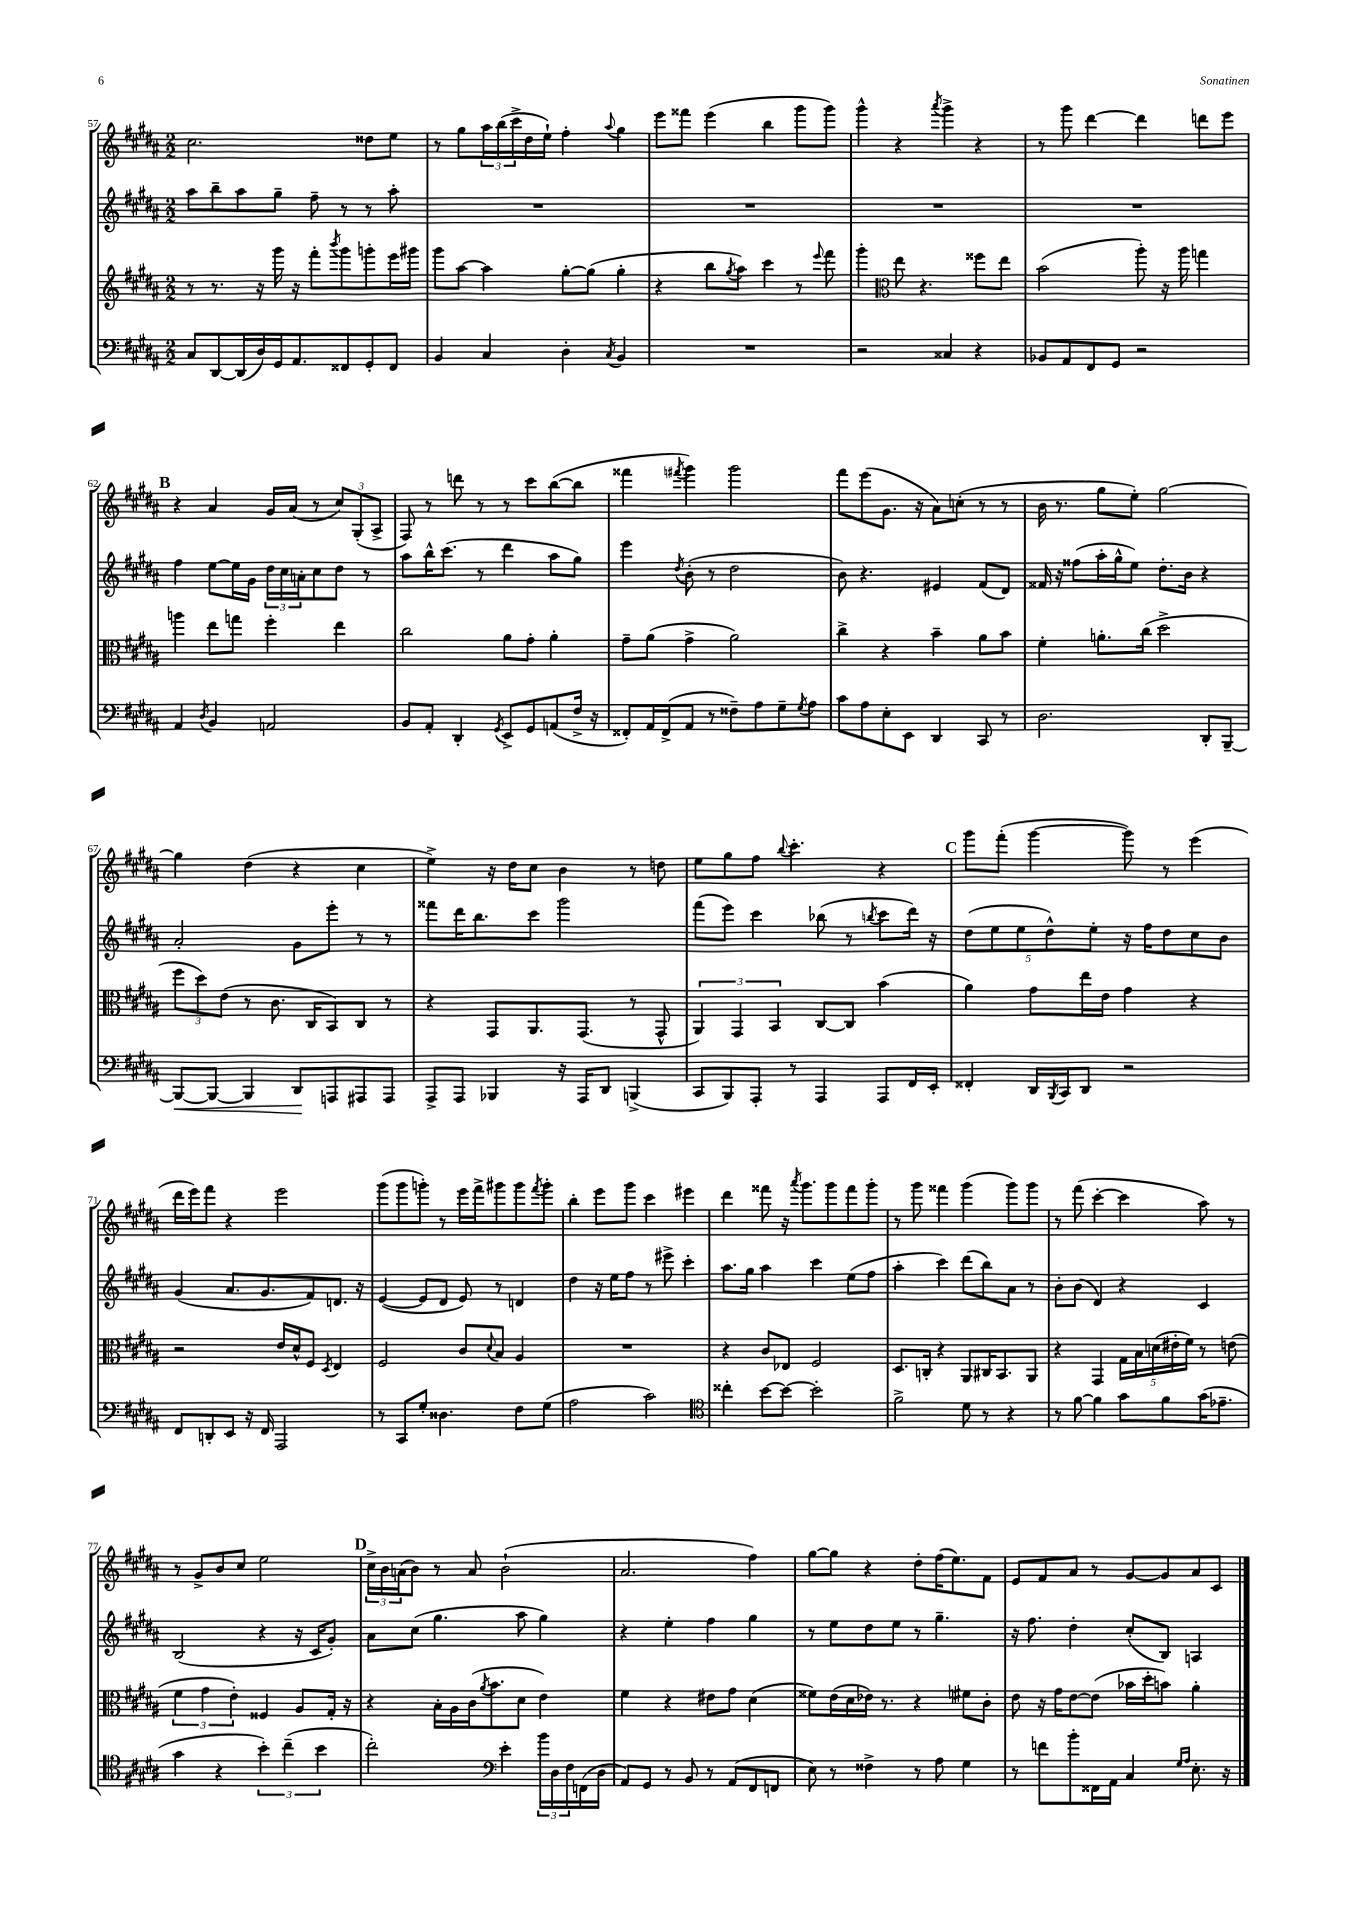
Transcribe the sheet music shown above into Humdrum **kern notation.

**kern	**dynam	**kern	**kern	**kern
*part4	*part4	*part3	*part2	*part1
*staff4	*staff4	*staff3	*staff2	*staff1
*clefF4	*	*clefG2	*clefG2	*clefG2
*k[f#c#g#d#a#]	*	*k[f#c#g#d#a#]	*k[f#c#g#d#a#]	*k[f#c#g#d#a#]
*M2/2	*	*M2/2	*M2/2	*M2/2
=57	=57	=57	=57	=57
8C#/L	.	8r	8aa#\L	2.cc#\
[8DD#/	.	8.r	8bb~\	.
(16DD#/L]	.	.	8aa#\	.
16D#/)	.	16r	.	.
16GG#/J	.	16ggg#\	8gg#~\J	.
8.AA#/	.	16r	.	.
.	.	8fff#'\L	8ff#~\	.
.	.	8qbbb/	.	.
8FF##X/	.	8ggg#\	8r	.
8GG#'/	.	8gggn'\	8r	8dd##X\L
8FF##/J	.	16eee\L	8aa#'\	8ee\J
.	.	16ggg#X\JJ	.	.
=58	=58	=58	=58	=58
4BB/	.	8ggg#\L	1r	8r
.	.	[8aa#\J	.	8gg#\L
4C#/	.	4aa#\]	.	24aa#\L
.	.	.	.	(24bb\
.	.	.	.	24ccc#^\
.	.	.	.	16dd#\
.	.	.	.	16ee`\JJ)
4D#'\	.	[8gg#'\L	.	4ff#'\
.	.	(8gg#\J]	.	.
8qC#/	.	.	.	8qqaa#/
4BB/	.	4gg#'\	.	4gg#\
=59	=59	=59	=59	=59
1r	.	4r	1r	8eee\L
.	.	.	.	8fff##X\J
.	.	8bb\L	.	(4eee\
.	.	8qgg#/	.	.
.	.	8aa#\J)	.	.
.	.	4ccc#\	.	4bb\
.	.	8r	.	8ggg#\L
.	.	8qqeee/	.	.
.	.	8fff#\	.	8ggg#\J)
=60	=60	=60	=60	=60
2r	.	4ggg#'\	1r	4ggg#^^\
*	*	*clefC3	*	*
.	.	8ee\	.	4r
.	.	4.r	.	.
.	.	.	.	8qaaa#/
4C##X/	.	.	.	4ggg#^\
4r	.	8ff##X\L	.	4r
.	.	8ee\J	.	.
=61	=61	=61	=61	=61
8BB-X/L	.	(2b\	1r	8r
8AA#/	.	.	.	8ggg#\
8FF#/	.	.	.	[4ddd#\
8GG#/J	.	.	.	.
2r	.	8aa#'\)	.	4ddd#\]
.	.	16r	.	.
.	.	16aa#\	.	.
.	.	4ggn\	.	8dddn\L
.	.	.	.	8eee\J
!!LO:LB:g=z
!!LO:REH:place=s1:t=B
=62	=62	=62	=62	=62
4AA#/	.	4aan\	4ff#\	4r
8qD#/	.	.	.	.
4BB/	.	8ee\L	[8ee\L	4a#/
.	.	8ggn\J	16ee\L]	.
.	.	.	16g#\JJ	.
2AAn/	.	4ff#'\	24dd#\LL	16g#/LL
.	.	.	24cc#\	.
.	.	.	.	(16a#/JJ
.	.	.	24an'\J	.
.	.	.	8cc#\	8r
.	.	4ee\	8dd#\J	12cc#/L)
.	.	.	.	(12G#'/
.	.	.	8r	.
.	.	.	.	12A#^/J
=63	=63	=63	=63	=63
8BB/L	.	2cc#\	8aa#\L	8F#/)
8AA#'/J	.	.	16bb^^\K	8r
.	.	.	(8.ccc#\J	.
4DD#'/	.	.	.	8dddn\
.	.	.	8r	8r
8qGG#/	.	.	.	.
8EE^/L	.	8a#\L	4ddd#\	8r
8GG#/	.	8g#'\J	.	8ccc#\L
(8AAn/	.	4a#'\	8aa#\L	([8bb\
16F#^/Jk	.	.	8gg#\J)	8bb\J]
16r	.	.	.	.
=64	=64	=64	=64	=64
8FF##X'/L)	.	8g#~\L	4eee\	4fff##X\
16AA#/L	.	(8a#\J	.	.
(16FF##^/J	.	.	.	.
.	.	.	8qdd#/	8qfff#X/
8AA#/J	.	4g#^\	(8b'\	4ggg#\)
8r	.	.	8r	.
8F##X~\L)	.	2a#\)	2dd#\	2ggg#\
8A#\	.	.	.	.
8G#~\	.	.	.	.
8qG#/	.	.	.	.
8A#\J	.	.	.	.
=65	=65	=65	=65	=65
8c#\L	.	4cc#^\	8b\)	8fff#\L
8A#\	.	.	4.r	(8eee\
8E'\	.	4r	.	8.g#\J
8EE\J	.	.	.	.
.	.	.	.	16r
4DD#/	.	4b~\	4e#X/	8a#\L)
.	.	.	.	(8ccn'\J
8CC#/	.	8a#\L	(8f#/L	8r
8r	.	8b\J	8d#/J)	8r
=66	=66	=66	=66	=66
2.D#\	.	4f#'\	16f##X/	16b\
.	.	.	16r	8.r
.	.	.	(8ff##X\L	.
.	.	8.an'\L	16aa#'\L	8gg#\L
.	.	.	16gg#^^\J	.
.	.	.	8ee\J)	8ee'\J)
.	.	(16cc#\Jk	.	.
.	.	2dd#^\	8.dd#'\L	[2gg#\
.	.	.	16b\Jk	.
8DD#'/L	.	.	4r	.
[8BBB~/J	.	.	.	.
!!LO:LB:g=z
=67	=67	=67	=67	=67
!	!LO:HP:b	!	!	!
8BBB/L_	<	12ff#\L	2a#'/	4gg#\]
.	.	12dd#\)	.	.
8BBB/J_	.	.	.	.
.	.	(12e\J	.	.
4BBB/]	.	8r	.	(4dd#\
.	.	8.c#\	.	.
8DD#/L	.	.	8g#\L	4r
.	.	16C#/KL	.	.
8AAAn/	[	8BB/)	8eee'\J	.
8AAA#X/	.	8C#/J	8r	4cc#\
8AAA#/J	.	8r	8r	.
=68	=68	=68	=68	=68
8AAA#^/L	.	4r	8fff##X\L	4ee^\)
8AAA#/J	.	.	16ddd#\K	.
.	.	.	8.bb\	.
4BBB-X/	.	8GG#/L	.	16r
.	.	.	.	16dd#\KL
.	.	8.AA#/	8ccc#\J	8cc#\J
16r	.	.	2ggg#\	4b\
16AAA#/KL	.	(8.GG#/J	.	.
8DD#/J	.	.	.	.
(4BBBn^/	.	8r	.	8r
.	.	8GG#^^/	.	8ddn\
=69	=69	=69	=69	=69
8CC#/L	.	6AA#/)	(8fff#\L	8ee\L
8BBB/)	.	.	8eee\J)	8gg#\
.	.	6GG#/	.	.
8AAA#'/J	.	.	4ccc#\	8ff#\J
.	.	6BB/	.	.
.	.	.	.	8qqbb/
8r	.	.	.	4.ccc#'\
4AAA#/	.	[8C#/L	(8bb-X\	.
.	.	8C#/J]	8r	.
.	.	.	8qbbn/	.
8AAA#/L	.	(4b\	8ccc#\L	4r
16FF#/L	.	.	16ddd#\Jk)	.
16EE'/JJ	.	.	16r	.
!!LO:REH:place=s1:t=C
=70	=70	=70	=70	=70
4FF##X'/	.	4a#\)	(10dd#\L	8ggg#\L
.	.	.	10ee\	.
.	.	.	.	(8fff#'\J
.	.	.	10ee\	.
16DD#/LL	.	8g#\L	.	[4ggg#\
.	.	.	10dd#^^\)	.
8qBBB/	.	.	.	.
16CC#/J	.	.	.	.
8DD#/J	.	16ee\L	.	.
.	.	.	10ee'\J	.
.	.	16e\JJ	.	.
2r	.	4g#\	16r	8ggg#\])
.	.	.	16ff#\KL	.
.	.	.	8dd#\	8r
.	.	4r	8cc#\	(4eee\
.	.	.	8b\J	.
!!LO:LB:g=z
=71	=71	=71	=71	=71
8FF#/L	.	2r	(4g#/	16ddd#\LL
.	.	.	.	16eee\J)
8DDn'/	.	.	.	8fff#\J
8EE/J	.	.	8.a#/L	4r
16r	.	.	.	.
16FF#/	.	.	8.g#/	.
2AAA#/	.	16e/LL	.	2eee\
.	.	16d#^^/J	.	.
.	.	8F#/J	8f#/)	.
.	.	8qD#/	.	.
.	.	4E/	8.dn/J	.
.	.	.	16r	.
=72	=72	=72	=72	=72
8r	.	2F#/	([4e/	(8ggg#\L
8CC#/L	.	.	.	8ggg#\
8G#'/J	.	.	8e/L]	8gggn'\J)
4.D##X\	.	.	8d#/J	8r
.	.	8c#/L	8e/)	16eee\LL
.	.	.	.	16fff#^\J
.	.	8qqd#/	.	.
.	.	8B/J	8r	8ggg#X\
8F#\L	.	4A#/	4dn/	8ggg#\
.	.	.	.	8qfff#/
(8G#\J	.	.	.	8ggg#'\J
=73	=73	=73	=73	=73
2A#\	.	1r	4dd#\	4bb'\
.	.	.	16r	8eee\L
.	.	.	16ee\KL	.
.	.	.	8ff#\J	8ggg#\J
2c#\)	.	.	8r	4ccc#\
.	.	.	8eee#X^\	.
.	.	.	4ccc#'\	4eee#X\
=74	=74	=74	=74	=74
*clefC4	*	*	*	*
4cc##X'\	.	4r	8.aa#\L	4ddd#\
.	.	.	16gg#\Jk	.
[8b\L	.	8c#/L	4aa#\	8fff##X\
8b\J_	.	8E-X/J	.	16r
.	.	.	.	8qaaa#/
.	.	.	.	8.ggg#\L
2b'\]	.	2F#/	4ccc#\	.
.	.	.	.	8ggg#\
.	.	.	(8ee\L	8fff##\
.	.	.	8ff#\J	8ggg#'\J
=75	=75	=75	=75	=75
2f#^\	.	8.D#/L	4aa#'\	8r
.	.	.	.	8ggg#\
.	.	16Cn'/Jk	.	.
.	.	4r	4ccc#\)	4fff##X\
8d#\	.	8AA#/L	(8ddd#\L	(4ggg#\
8r	.	16C#X/K	8bb\)	.
.	.	8.BB/	.	.
4r	.	.	8a#\J	8ggg#\L)
.	.	8AA#/J	8r	8ggg#\J
=76	=76	=76	=76	=76
8r	.	4r	8b'\L	8r
[8f#\	.	.	(8b\J	(8fff#\
4f#\]	.	4GG#/	4d#/)	[4ccc#'\
8g#\L	.	20G#\LL	4r	4ccc#\]
.	.	20B\	.	.
.	.	(20dn\	.	.
8f#\	.	.	.	.
.	.	20e#X'\	.	.
.	.	20f#\JJ)	.	.
(16g#\K	.	8r	4c#/	8aa#\)
8.e-X~\J	.	.	.	.
.	.	(8en\	.	8r
!!LO:LB:g=z
=77	=77	=77	=77	=77
4g#\	.	6f#\	(2B/	8r
.	.	.	.	8g#^/L
.	.	6g#\	.	.
4r	.	.	.	8b/
.	.	6e'\)	.	.
.	.	.	.	8cc#/J
6b'\)	.	4F##X/	4r	2ee\
(6cc#~\	.	.	.	.
.	.	8A#/L	16r	.
.	.	.	16c#/KL	.
6b\	.	.	.	.
.	.	16G#'/Jk	8g#'/J)	.
.	.	16r	.	.
!!LO:REH:place=s1:t=D
=78	=78	=78	=78	=78
2cc#'\)	.	4r	8a#\L	24cc#^\LL
.	.	.	.	24b\
.	.	.	.	(24an\J
.	.	.	(8cc#\J	8b\J)
.	.	16B'\LL	4.gg#\	8r
.	.	16A#\	.	.
.	.	(16c#\J	.	8a/
.	.	8qa#/	.	.
.	.	8.b\	.	.
*clefF4	*	*	*	*
4e'\	.	.	.	(2b`\
.	.	8d#\J	8aa#\	.
24b\LL	.	4e\)	4gg#\)	.
24D#\	.	.	.	.
24F#\	.	.	.	.
(16FFn\	.	.	.	.
16D#\JJ	.	.	.	.
=79	=79	=79	=79	=79
8AA#/L)	.	4f#\	4r	2.a#/
8GG#/J	.	.	.	.
8r	.	4r	4ee'\	.
8BB/	.	.	.	.
8r	.	8e#X\L	4ff#\	.
(8AA#/L	.	8g#\J	.	.
8FF#/	.	(4d#\	4gg#\	4ff#\)
8FFn/J	.	.	.	.
=80	=80	=80	=80	=80
8E\)	.	8f##X\L)	8r	[8gg#\L
8r	.	(16e\L	8ee\L	8gg#\J]
.	.	16d#\	.	.
4F##X^\	.	16e-X\JJ)	8dd#\	4r
.	.	8.r	.	.
.	.	.	8ee\J	.
8r	.	4r	8r	8dd#'\L
8A#\	.	.	4.gg#~\	(16ff#\K
.	.	.	.	8.ee\)
4G#\	.	8f#X\L	.	.
.	.	8c#'\J	.	8f#\J
=81	=81	=81	=81	=81
8r	.	8e\	16r	8e/L
.	.	.	8.ff#\	.
8fn\L	.	16r	.	8f#/
.	.	16g#\KL	.	.
8b'\	.	[8e\	4dd#'\	8a#/J
16FF##X\L	.	(8e\J]	.	8r
16AA#\JJ	.	.	.	.
4C#/	.	16b-X\LL	(8cc#'/L	[8g#/L
.	.	16dd#'\J	.	.
.	.	8bn\J)	8B/J)	8g#/]
16qqG#/LL	.	.	.	.
16qqA#/JJ	.	.	.	.
8.E'\	.	4a#'\	4An/	8a#/
.	.	.	.	8c#/J
16r	.	.	.	.
==	==	==	==	==
*-	*-	*-	*-	*-
